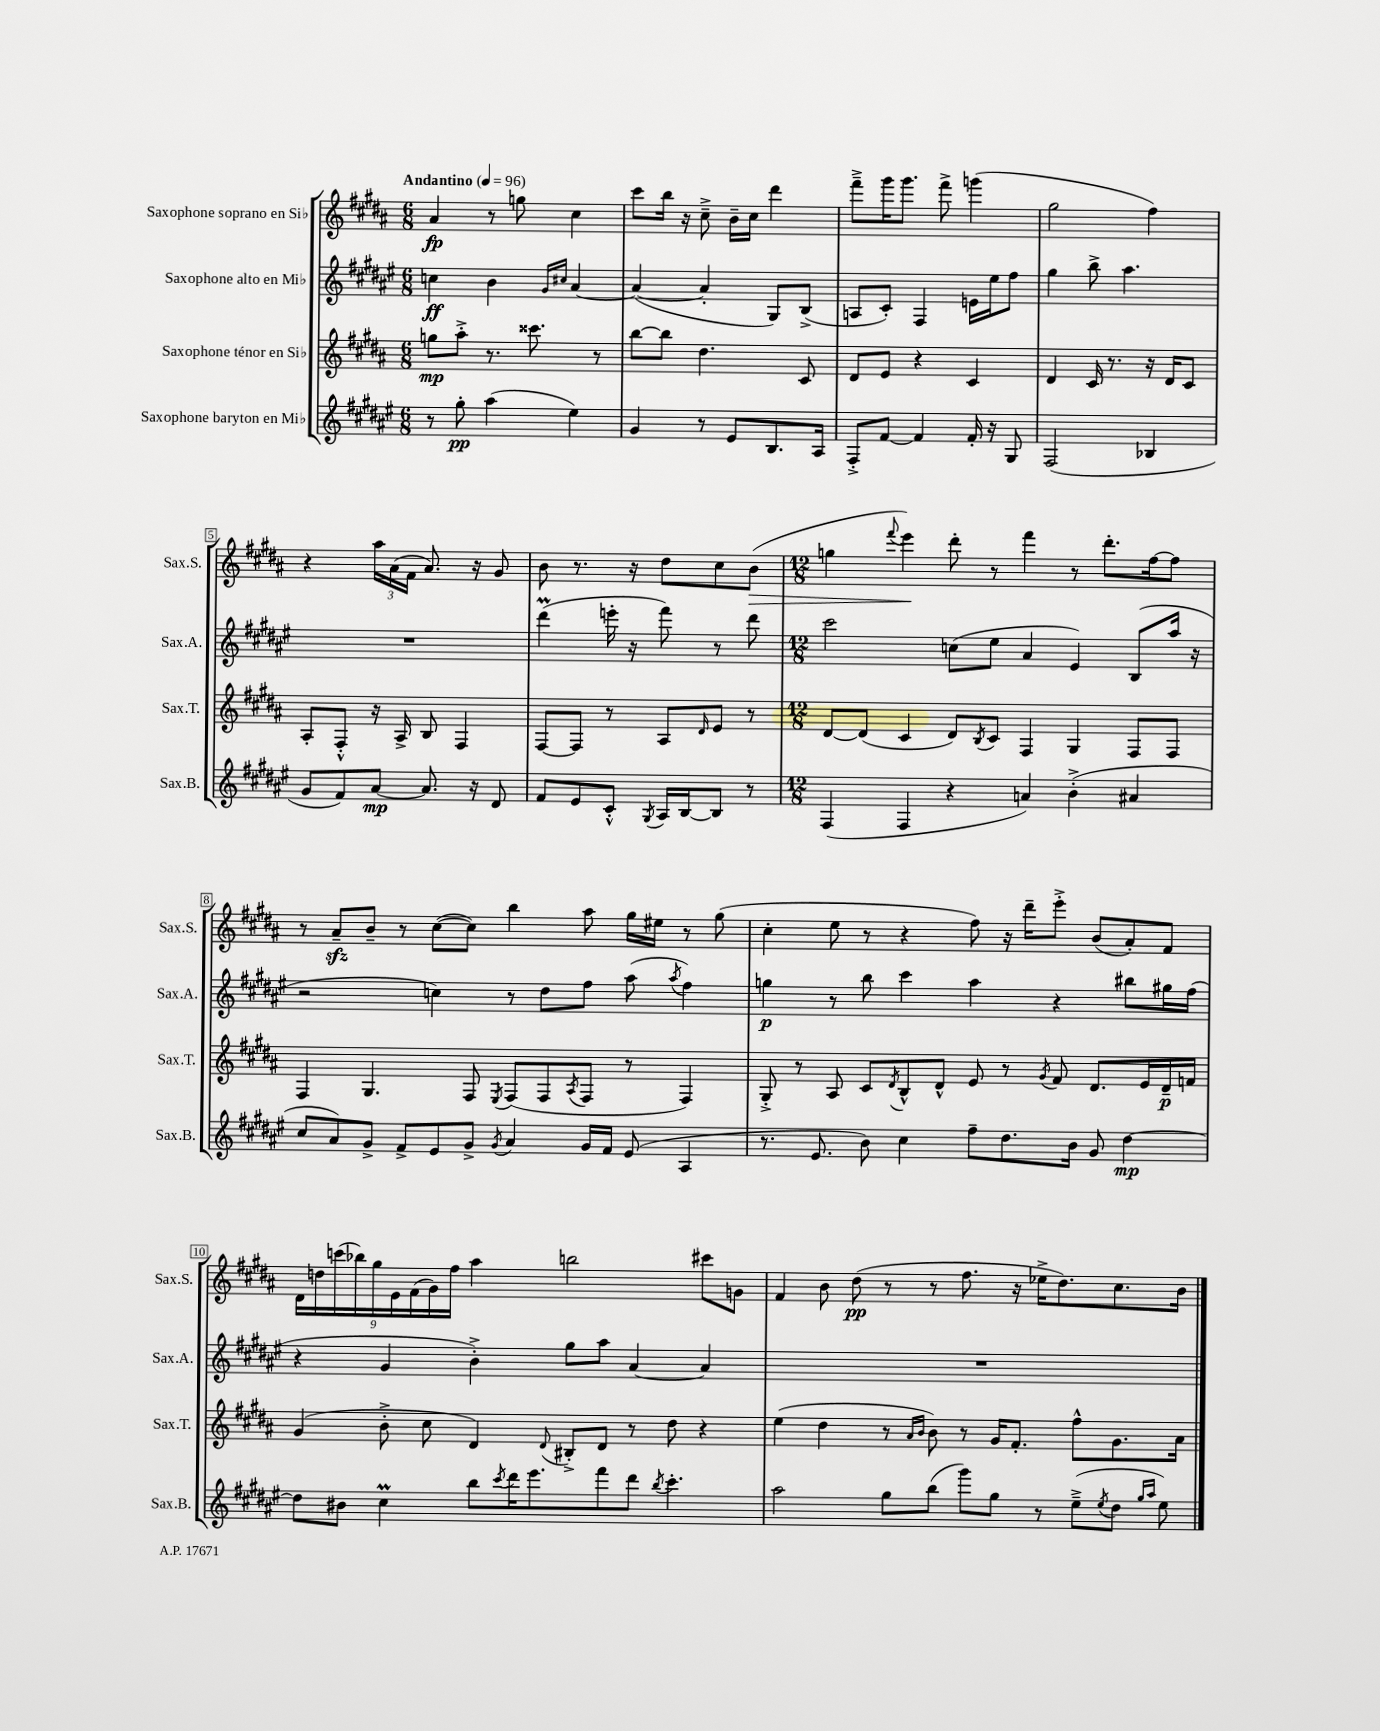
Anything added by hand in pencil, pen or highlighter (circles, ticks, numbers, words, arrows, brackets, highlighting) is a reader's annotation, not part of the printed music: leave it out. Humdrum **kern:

**kern	**kern	**kern	**kern
*staff4	*staff3	*staff2	*staff1
*clefG2	*clefG2	*clefG2	*clefG2
*k[f#c#g#d#a#e#]	*k[f#c#g#d#a#]	*k[f#c#g#d#a#e#]	*k[f#c#g#d#a#]
*M6/8	*M6/8	*M6/8	*M6/8
*MM96	*MM96	*MM96	*MM96
8r	8gg	4cc	4a#
8gg#'	8aa#'^	.	.
(4aa#	8.r	4b	8r
.	.	.	8gg
.	8.ccc##	.	.
.	.	16qqg#	.
.	.	16qqcc#	.
4ee#)	.	[4a#	4cc#
.	8r	.	.
=	=	=	=
4g#	[8bb	(4a#_	8ccc#
.	8bb]	.	16bb
.	.	.	16r
8r	4.dd#	4a#']	8cc#~^
8e#	.	.	16b~
.	.	.	16cc#
8.B	.	8G#)	4ddd#
.	8c#	(8B^	.
16A#	.	.	.
=	=	=	=
8F#'^	8d#	8A	8fff#~^
[8f#	8e	8c#')	16ggg#
.	.	.	8.ggg#
4f#]	4r	4F#	.
.	.	.	8fff#^
16f#'	4c#	16e	(4ggg
16r	.	16ee#	.
8G#	.	8ff#	.
=	=	=	=
(2F#	4d#	4gg#	2gg#
.	16c#	8bb^	.
.	8.r	.	.
.	.	4.aa#	.
4B-	16r	.	4ff#)
.	16d#	.	.
.	8c#	.	.
=	=	=	=
8g#	8A#'	2.r	4r
8f#)	8F#'^^	.	.
[8a#	16r	.	24aa#
.	.	.	(24a#
.	16A#^	.	.
.	.	.	24f#
8.a#]	8B	.	8.a#)
.	4F#	.	.
16r	.	.	16r
8d#	.	.	8g#
=	=	=	=
8f#	[8F#	(4ddd#	8b
8e#	8F#]	.	8.r
8c#'^^	8r	16eee'	.
.	.	16r	16r
8qG#	.	.	.
16A#	8A#	8fff#)	8dd#
[16B	.	.	.
.	16qqd#	.	.
8B]	8e	8r	8cc#
8r	8r	8ddd#	(8b
=	=	=	=
*M12/8	*M12/8	*M12/8	*M12/8
(4F#	[8d#	2ccc#	4gg
.	(8d#]	.	.
.	.	.	8qqfff#
4F#	4c#	.	4eee)
4r	8d#)	(8cc	8ddd#'
.	8qB	.	.
.	8c#	8ee#	8r
4a)	4F#	4a#	4fff#
(4b'^	4G#	4e#)	8r
.	.	.	8.ddd#'
4a#	8F#	(8B	.
.	.	.	[16ff#
.	8F#	16aa#	8ff#]
.	.	16r	.
=	=	=	=
8cc#	4F#	2r	8r
8a#)	.	.	8a#~
8g#^	4.G#	.	8b~
8f#^	.	.	8r
8e#	.	4cc)	([8cc#
8g#^	8F#	.	8cc#])
8qg#	8qE	.	.
4a#	(8F#	8r	4bb
.	8F#	8dd#	.
.	8qA#	.	.
16g#	8F#	8ff#	8aa#
16f#	.	.	.
(8e#	8r	(8aa#	16gg#
.	.	.	16ee#
.	.	8qaa#	.
4A#	4F#)	4ff#)	8r
.	.	.	(8gg#
=	=	=	=
8.r	8G#'^	4gg	4cc#'
.	8r	.	.
8.e#	.	.	.
.	8A#	8r	8ee
8b)	8c#	8bb	8r
.	8qd#	.	.
4cc#	8B^^	4ccc#	4r
.	8d#^^	.	.
8ff#~	8e	4aa#	8ff#)
8.dd#	8r	.	16r
.	.	.	16ddd#~
.	8qg#	.	.
.	8f#	4r	8eee'^
16b	.	.	.
8g#	8.d#	.	(8b
[4dd#	.	8bb#	8a#')
.	16e	.	.
.	16d#~	16gg#	8f#
.	16f	(16ff#	.
=	=	=	=
8dd#]	(4g#	4r	18d#
.	.	.	18dd
.	.	.	(18ccc
8b#	.	.	.
.	.	.	18bb-)
.	.	.	18gg#
4cc#	8b'^	4g#	.
.	.	.	18e
.	.	.	(18f#
.	8cc#	.	.
.	.	.	18g#)
.	.	.	18ff#
8bb	4d#)	4b'^)	4aa#
8qccc#	.	.	.
16ddd#	.	.	.
8.eee#	.	.	.
.	8qqd#	.	.
.	8B#'^	8gg#	2bb
8fff#	8d#	8aa#	.
8ddd#	8r	[4a#	.
8qbb	.	.	.
4.ccc#'	8dd#	.	.
.	4r	4a#]	8ccc#
.	.	.	8g
=	=	=	=
2aa#	(4ee	1.r	4f#
.	4dd#	.	8b
.	.	.	(8dd#
8gg#	8r	.	8r
.	16qqa#	.	.
.	16qqb	.	.
(8bb	8b)	.	8r
8ggg#)	8r	.	8.ff#
8gg#	16g#	.	.
.	8.f#'	.	16r
8r	.	.	16ee-^
.	.	.	8.dd#)
(8ee#~^	8ff#^^	.	.
8qee#	.	.	.
8dd#	8.g#	.	8.cc#
16qqgg#	.	.	.
16qqaa#	.	.	.
8ee#)	.	.	.
.	16a#	.	16b
==	==	==	==
*-	*-	*-	*-
